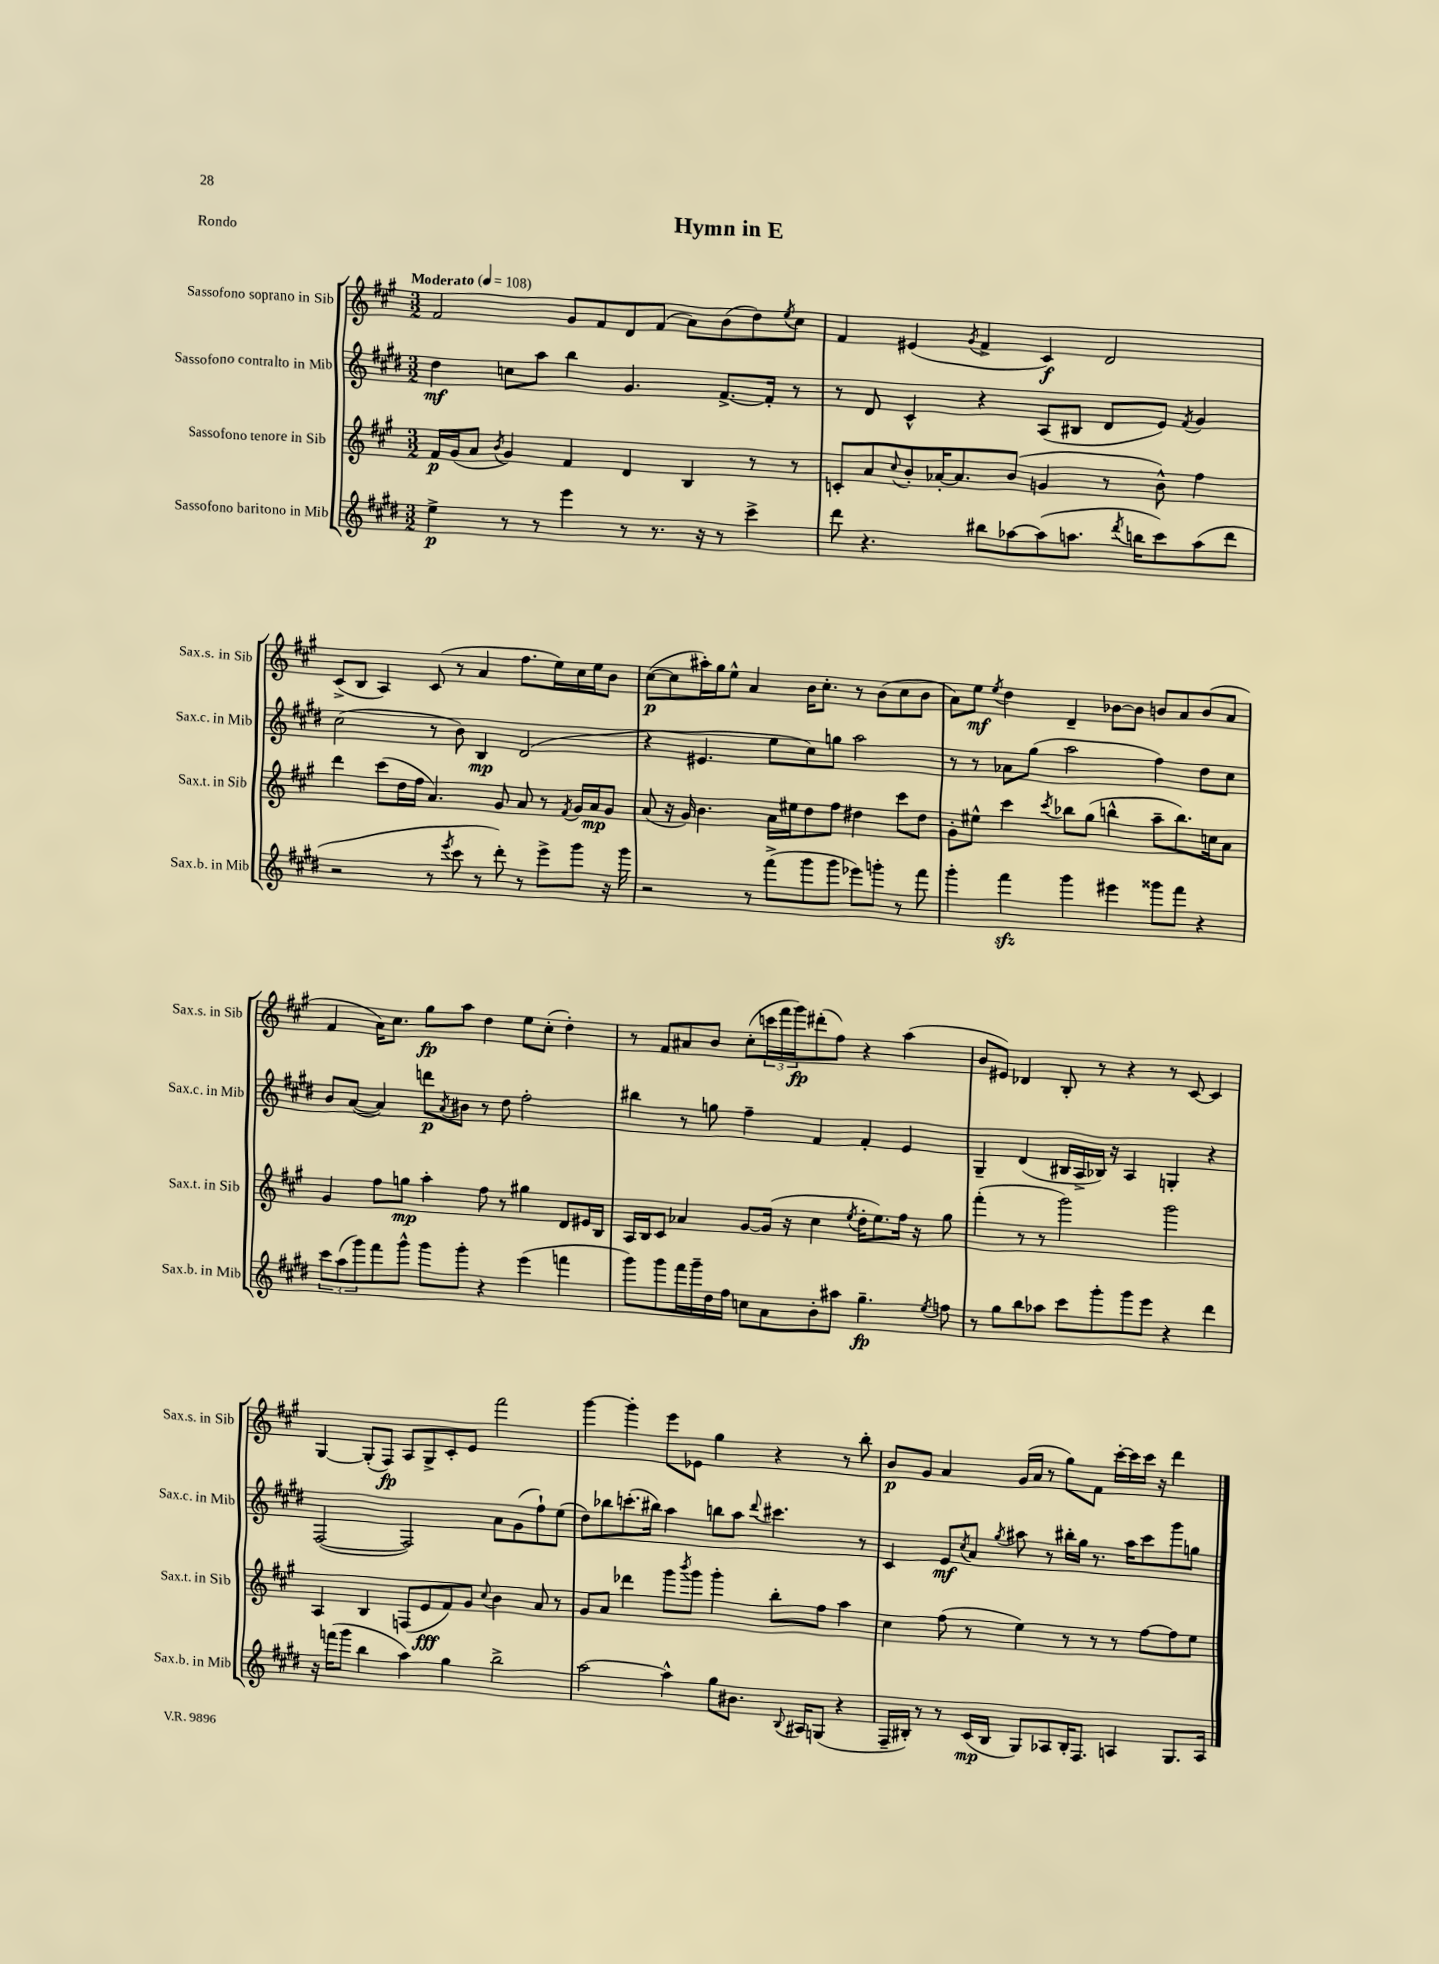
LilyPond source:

\header { title = "Hymn in E" piece = "Rondo" }
<<
\new StaffGroup <<
\new Staff = "s0" \with { instrumentName = "Sassofono soprano in Sib" shortInstrumentName = "Sax.s. in Sib" } {
    \clef treble \key a \major \numericTimeSignature \time 3/2 \tempo "Moderato" 4 = 108
    fis'2 gis'8 fis'8 d'8 fis'8( a'8) b'8( d''8) \acciaccatura { e''8 } cis''8 |
    fis'4 eis'4( \acciaccatura { gis'8 } fis'4-> cis'4\f) d'2 |
    cis'8->( b8 a4) cis'8( r8 a'4 fis''8. e''16) cis''16 e''16 b'8 |
    cis''8~\p( cis''8 ais''16-.) gis''16 e''8-^ a'4 b'16 cis''8.-. r8 b'8( cis''8 b'8 |
    a'8) e''8\mf \acciaccatura { e''8 } d''4 d'4-- bes'8~ bes'8 b'8 a'8 b'8( a'8 |
    fis'4 a'16) cis''8. gis''8\fp a''8 d''4 e''8 cis''8-.( d''4-.) |
    r8 fis'8 ais'8 b'8 cis''8-.( \tuplet 3/2 { c'''16 fis'''16 gis'''16\fp) } dis'''8-.( fis''8) r4 a''4( |
    b'8 eis'8) des'4 b8-. r8 r4 r8 cis'8~ cis'4 |
    gis4~ gis8-.( fis8\fp) a8 gis8-> cis'8-. e'8 fis'''2 |
    gis'''4~ gis'''4-. e'''8 ees'8 gis''4 r4 r8 b''8-. |
    b'8\p gis'8 a'4 gis'16( a'16 r8 gis''8) fis'8 cis'''16~-. cis'''16 cis'''16 r16 d'''4 \bar "|." |
}
\new Staff = "s1" \with { instrumentName = "Sassofono contralto in Mib" shortInstrumentName = "Sax.c. in Mib" } {
    \clef treble \key e \major \numericTimeSignature \time 3/2
    dis''4\mf c''8 a''8 b''4 gis'4. fis'8.~-> fis'16-. r8 |
    r8 dis'8 cis'4-^ r4 a8( bis8 dis'8 e'8) \acciaccatura { fis'8 } gis'4 |
    cis''2( r8 b'8) b4\mp dis'2( |
    r4 eis'4. e''8 cis''8) g''8 a''2 |
    r8 r8 aes'8 gis''8( a''2 fis''4) dis''8 cis''8 |
    b'8 a'8~( a'4) d'''8\p \acciaccatura { a'8 } bis'8 r8 dis''8 fis''2-. |
    bis''4 r8 g''8 fis''4-- fis'4 fis'4-. e'4 |
    gis4-- dis'4( bis16 a16-> bes16) r16 a4 g4-. r4 |
    fis2~( fis2) a'8 gis'8( fis''8-!) e''8( |
    dis''8) bes''8 c'''8.-.( bis''16) a''4 b''8 a''8 \appoggiatura { dis'''8 } cis'''4. r8 |
    cis'4 e'8\mf \acciaccatura { cis''8 } a'8 \acciaccatura { gis''8 } ais''8 r8 bis''16-. gis''16 r8. ais''16 cis'''8 gis'''8 g''8 \bar "|." |
}
\new Staff = "s2" \with { instrumentName = "Sassofono tenore in Sib" shortInstrumentName = "Sax.t. in Sib" } {
    \clef treble \key a \major \numericTimeSignature \time 3/2
    fis'16\p gis'16( a'8 \acciaccatura { b'8 } gis'4) fis'4 d'4 b4 r8 r8 |
    c'8-. a'8 \appoggiatura { cis''8 } b'8-. aes'16~-. aes'8. b'8( g'4 r8 b'8-^) fis''4 |
    d'''4 cis'''8( d''16 fis''16 a'4.) gis'8 a'8 r8 \acciaccatura { fis'8 } gis'16 a'16\mp gis'8 |
    a'8( r16 gis'16) b'4. a'16 eis''16 d''8 fis''8 dis''4 cis'''8 dis''8 |
    gis'8-. eis''8-^ cis'''4 \acciaccatura { cis'''8 } bes''8 gis''8( b''4-^ a''8-- b''8.) c''16 a'8 |
    gis'4 fis''8 g''8\mp a''4-. fis''8 r8 gis''4 d'8 eis'16 b16 |
    a16 b16 cis'8 aes'4 gis'8~ gis'16( r16 cis''4 \acciaccatura { e''8 } d''16-. e''8.) fis''16 r16 gis''8 |
    fis'''4-.( r8 r8 gis'''2) gis'''2 |
    a4 b4 f8( e'8\fff fis'8) gis'8 \appoggiatura { cis''8 } b'4 a'8 r8 |
    gis'8 a'8 des'''4 gis'''8 \acciaccatura { b'''8 } gis'''8 gis'''4-. b''8-. fis''8 a''4 |
    cis''4 fis''8( r8 e''4) r8 r8 r8 fis''8~ fis''8 e''8 \bar "|." |
}
\new Staff = "s3" \with { instrumentName = "Sassofono baritono in Mib" shortInstrumentName = "Sax.b. in Mib" } {
    \clef treble \key e \major \numericTimeSignature \time 3/2
    e''4->\p r8 r8 e'''4 r8 r8. r16 r8 cis'''4-> |
    dis'''8 r4. bis''8 aes''8~ aes''8( a''8. \acciaccatura { dis'''8 } b''16 cis'''8) a''8( dis'''8 |
    r2 r8 \acciaccatura { e'''8 } cis'''8 r8 dis'''8-.) r8 e'''8-> gis'''8 r16 gis'''16 |
    r2 r8 fis'''8->( gis'''8 gis'''8 ees'''8) g'''8-. r8 fis'''8 |
    gis'''4-. fis'''4\sfz gis'''4 eis'''4 gisis'''8 fis'''8 r4 |
    \tuplet 3/2 { cis'''8 a''8( gis'''8) } fis'''8 gis'''8-^ gis'''8 gis'''8-. r4 e'''4( f'''4 |
    gis'''8) gis'''8 fis'''16 gis'''16-- dis''16 fis''16 c''8 a'8 b'8-. ais''8 gis''4.--\fp \acciaccatura { e''8 } f''8 |
    r8 gis''8 b''8 aes''8 cis'''8 gis'''8-. gis'''8 e'''8 r4 dis'''4 |
    r16 f'''16( gis'''8 b''4 a''4) gis''4 b''2-> |
    a''2~ a''4-^ gis''8 bis'8. \appoggiatura { b8 } ais16 g8( r4 |
    fis16-- bis16-.) r8 r8 cis'16\mp( bis16 gis8) aes8 bis16-. fis8. a4 gis8. a16 \bar "|." |
}
>>
>>
\layout { \context { \Score \remove "Bar_number_engraver" } }
